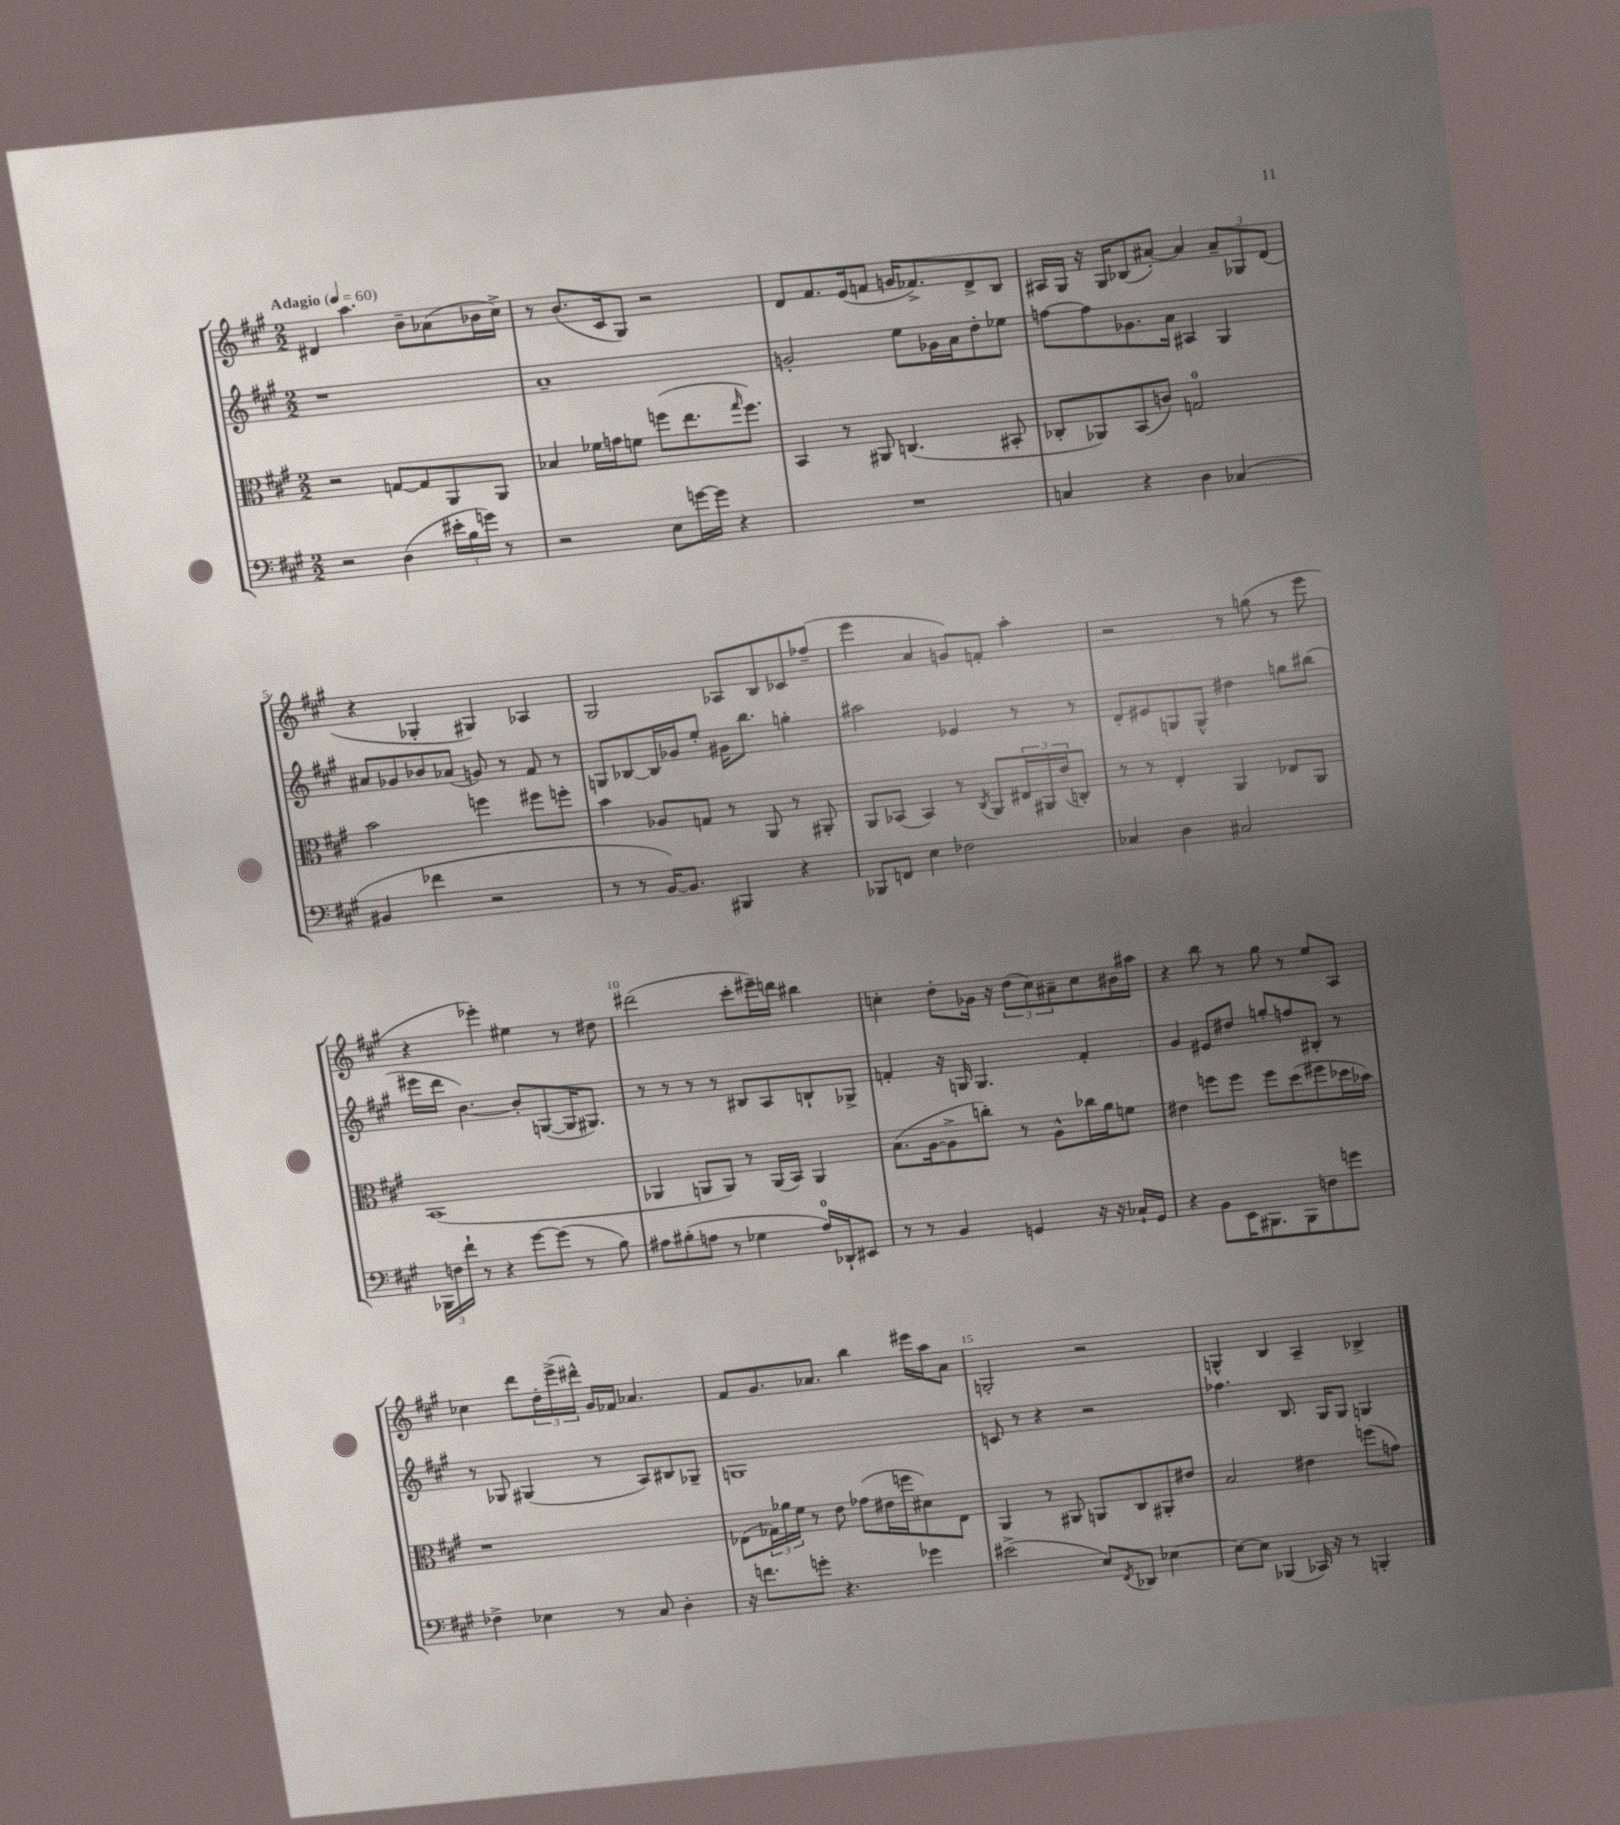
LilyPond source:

<<
\new StaffGroup <<
\new Staff = "s0" {
    \clef treble \key a \major \numericTimeSignature \time 2/2 \tempo "Adagio" 4 = 60
    dis'4 a''4. b'8-- aes'8( bes'16 cis''16->) |
    r8 b'8.( cis'16 gis8) r2 |
    d'8 fis'8. e'16( f'8 g'16 fes'8.->) d'8-> b8 |
    ais16 gis16 r16 gis16 bes8( ais'8~-.) ais'4 \tuplet 3/2 { ais'8-- ges8 d'8( } |
    r4 ges4-. gis4) aes4 |
    gis2 aes8 b8 ces'8 fes''8--( |
    e'''4 a'4 g'8) f'8-. a''4-. |
    r2 r8 g''8( r8 e'''8 |
    r4 ees'''4-.) eis''4 r8 dis''8 |
    dis'''2( cis'''8-. eis'''16--) d'''16 bis''4 |
    c''4-. d''8-. ges'16 r16 \tuplet 3/2 { d''8( c''8) ais'8-- } c''8 bis'16 ais''16 |
    r4 b''8 r8 gis''8 r8 e''8 a8 |
    ces''4 d'''8 \tuplet 3/2 { d''16-. e'''16->( dis'''16-^) } gis'16 fes'16 aes'4. |
    fis'8 gis'8. aes'8. b''4 eis'''16 a''16 aes'8 |
    g2-. r2 |
    g4-^ b4 a4-- bes4-> \bar "|." |
}
\new Staff = "s1" {
    \clef treble \key a \major \numericTimeSignature \time 2/2
    r1 |
    a'1-- |
    g'2-. e''8 ges'16 a'16 d''8-. ees''8 |
    f''8~ f''8 ges'8. a'16 ais4 gis4 |
    ais'8 ges'8 bes'8 aes'8( g'8) r8 fis'8 r8 |
    g8 bes8~ bes16 ges'16 e''8-. gis'16 b''8. g''4-. |
    ais''2 ees'4 r8 r8 |
    d'8-. eis'8 g8 g8-^ dis''4 g''8 bis''8( |
    eis'''16 d'''16 b'4.~) b'8-. g8~( g16 gis8.) |
    r8 r8 r8 r8 bis8 a8 b8-! ges8-> |
    f'4-. r16 g16 g4. f'4-. |
    gis'4 eis'8 dis''8 g''8-. f''8 bis8-. r8 |
    r8 ges8 gis4( r8 a8) bis8 ges8-- |
    g1 |
    c'8 r8 r4 r2 |
    fes''4. b8. gis16 gis8 g4 \bar "|." |
}
\new Staff = "s2" {
    \clef alto \key a \major \numericTimeSignature \time 2/2
    r2 g8~ g8 a,8 a,8 |
    bes4 fes'16 g'16 f'8 f''8( e''8. \grace { gis''16 } f''8.) |
    b,4 r8 ais,8 c4.( bis,8-. |
    ces8-. aes,8) b,8( c'8) g2-0 |
    b'2 f''4 fis''8 f''8-. |
    b'4 aes8 g8 r8 a,8 r8 ais,8-. |
    a,8 bes,8( bes,4) r8 \acciaccatura { cis8 } a,8 \tuplet 3/2 { eis16 ais,16 e'16( } c8-.) |
    r8 r8 e4-. a,4 ees8 a,8 |
    b,1( |
    aes,4 a,8 a,8) r8 a,16( b,16) a,4 |
    b8.( a16~ a8-> c''8-.) r8 a8-^ ces''16 a'16 f'8 |
    eis'4 f''8 f''8 f''8 d''8( fis''8 des''16 bes'16) |
    r1 |
    ees8( \tuplet 3/2 { ges16) aes'16 fis'16 } r8 e'8 ges'8( eis'16 f''16 dis'8) ees8 |
    a,4 r8 ais,8 a,8 cis8 ais,8-. eis'8 |
    b2 eis'4 f''8( g'8) \bar "|." |
}
\new Staff = "s3" {
    \clef bass \key a \major \numericTimeSignature \time 2/2
    r2 d4( \tuplet 3/2 { eis'16-. b16 g'16) } r8 |
    r2 e8 g'16~ g'16 r4 |
    R1 |
    c4 r4 d4 ces4( |
    bis,4 fes'4 r2 |
    r8 r8 b,16~) b,8. bis,,4 r4 |
    bes,,8 f,8 e4 fes2 |
    ces4 d4 cis2 |
    \tuplet 3/2 { bes,,16 f16 fis'16-! } r8 r4 gis'8~ gis'8( r8 b8) |
    ais8 bis8-.( a8 r8 ges4 a16-0) des,16-! eis,8 |
    r8 r8 b,4 g,4 r16 r16 ces16-! g,16 |
    r4 b,8 e,16 bis,,8. bis,,8 f8 g'8 |
    fes4-> ees4 r8 cis8 d4-. |
    r16 f'8. g'8-. r4. ges'4 |
    eis'2->( e8) \acciaccatura { fis,8 } des,8 ees4~ |
    ees8~ ees8 bes,,4( ces,16) r16 r8 b,,4-. \bar "|." |
}
>>
>>
\layout { \context { \Score \override BarNumber.break-visibility = ##(#f #t #t) barNumberVisibility = #(every-nth-bar-number-visible 5) } }
